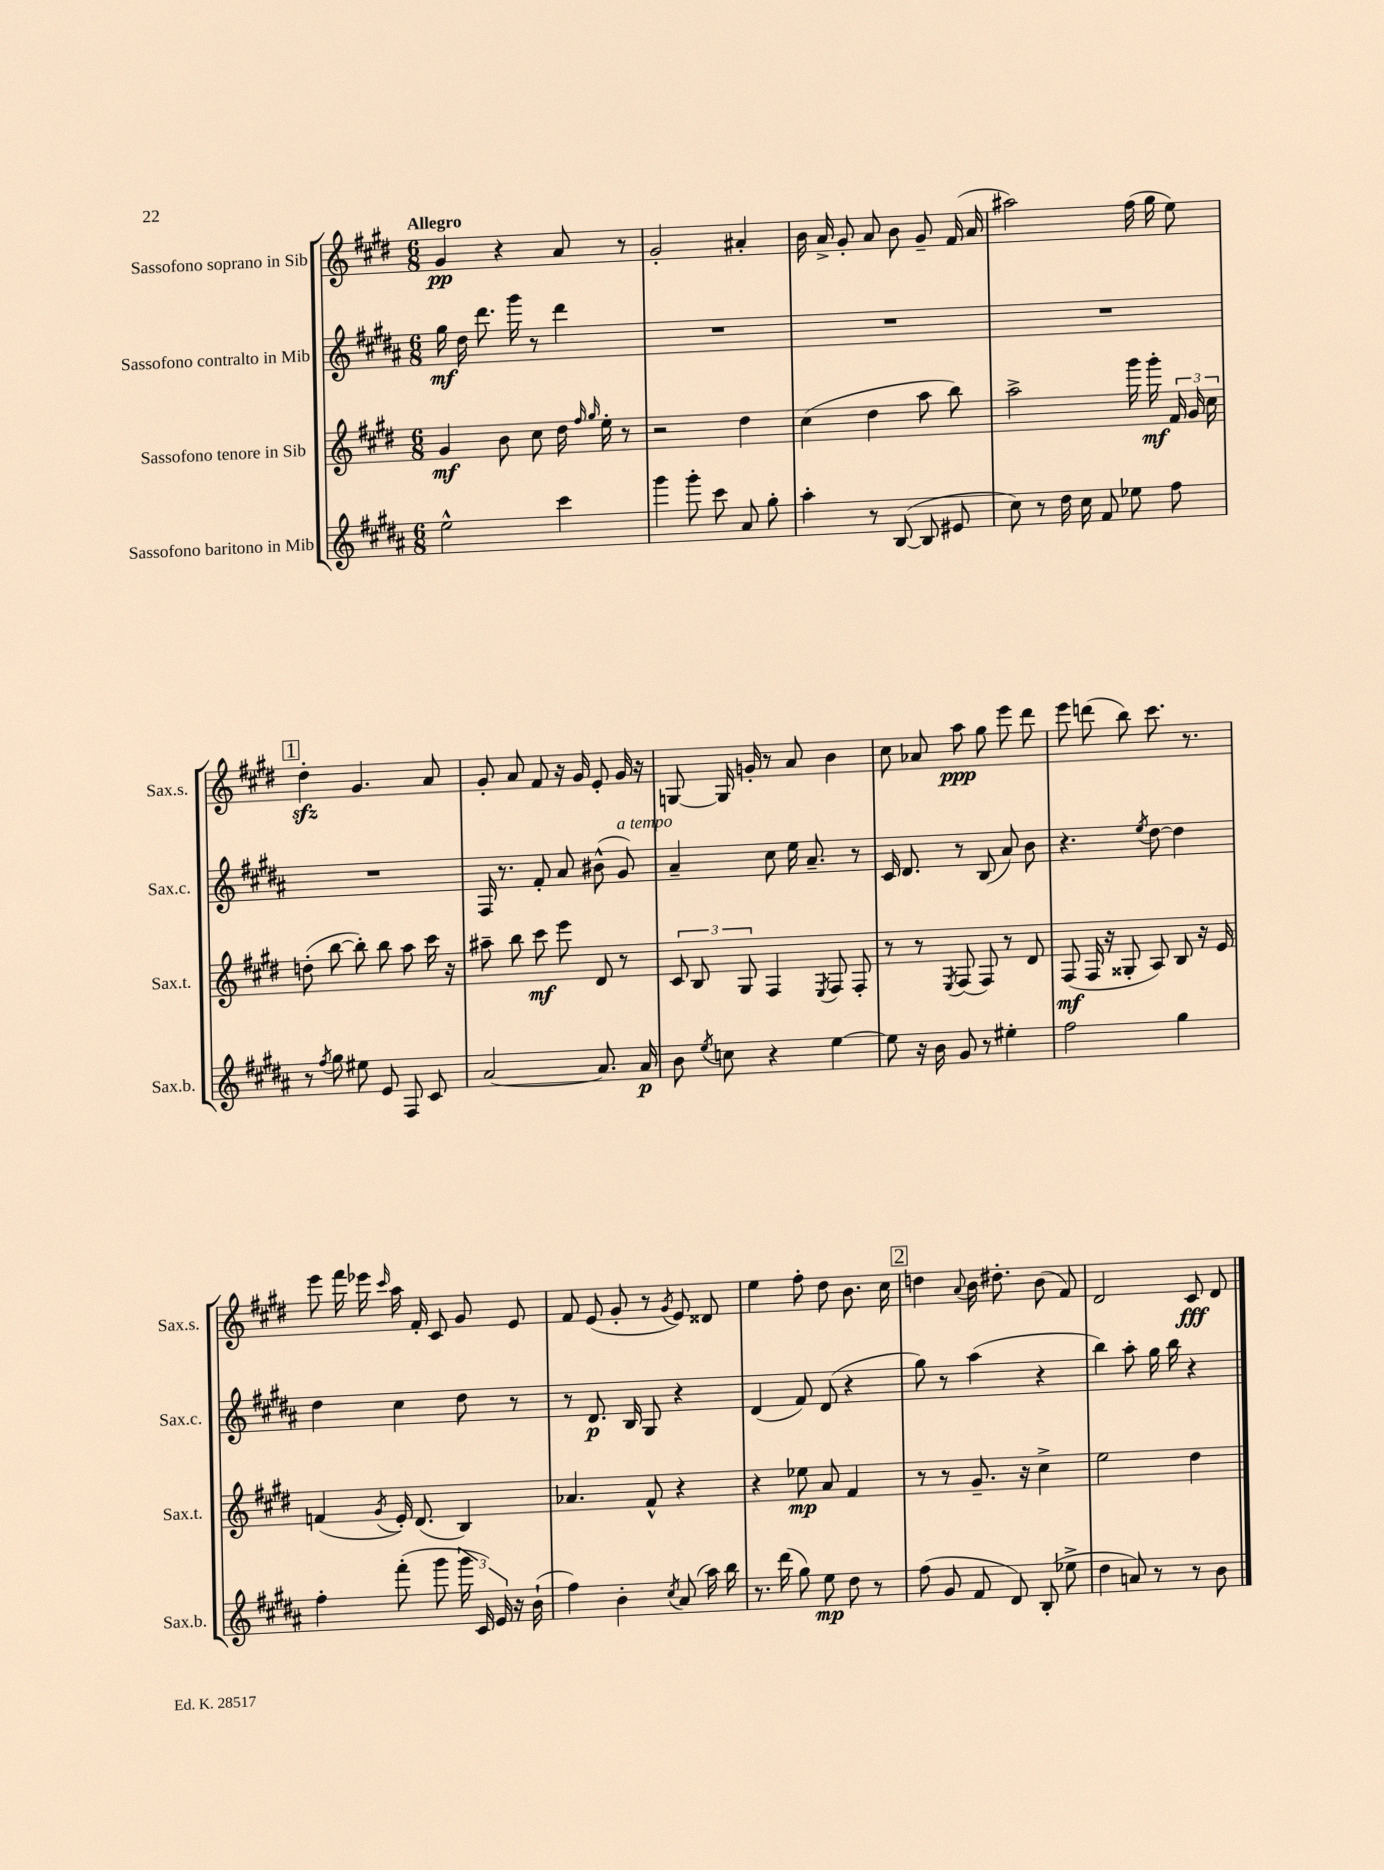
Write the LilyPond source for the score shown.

<<
\new StaffGroup <<
\new Staff = "s0" \with { instrumentName = "Sassofono soprano in Sib" shortInstrumentName = "Sax.s." } {
    \clef treble \key e \major \numericTimeSignature \time 6/8 \tempo "Allegro"
    \autoBeamOff gis'4\pp r4 a'8 r8 |
    gis'2-. ais'4-. |
    b'16 a'16-> gis'8-. a'8 b'8 gis'8-- fis'16( a'16 |
    ais''2) fis''16( gis''16 e''8) |
    \mark \markup { \box "1" } dis''4-.\sfz gis'4. a'8 |
    gis'8-. a'8 fis'8 r16 gis'16 e'8-. gis'16 r16 |
    g8~ g16 g'16-. r8 a'8 b'4 |
    cis''8 aes'8 a''8\ppp gis''8 e'''8 dis'''8 |
    e'''8 d'''8( b''8) cis'''8. r8. |
    e'''8 fis'''16 ees'''16 \grace { cis'''16 } a''16 fis'16-. cis'8 gis'8 e'8 |
    fis'8 e'8( gis'8-. r8 \acciaccatura { gis'8 } e'8) disis'8 |
    e''4 fis''8-. dis''8 b'8. cis''16 |
    \mark \markup { \box "2" } d''4 \appoggiatura { a'8 } b'16 dis''8.-. b'8( fis'8) |
    dis'2 cis'8\fff dis'8 \bar "|." |
}
\new Staff = "s1" \with { instrumentName = "Sassofono contralto in Mib" shortInstrumentName = "Sax.c." } {
    \clef treble \key b \major \numericTimeSignature \time 6/8
    \autoBeamOff gis''16\mf dis''16 dis'''8. gis'''16 r8 dis'''4 |
    R2. |
    R2. |
    R2. |
    \mark \markup { \box "1" } R2. |
    fis16 r8. fis'8-. ais'8 bis'8-^( gis'8^\markup { \italic "a tempo" }) |
    ais'4-- cis''8 e''16 ais'8.-- r8 |
    cis'16 dis'8. r8 b8( ais'8) b'8 |
    r4. \acciaccatura { e''8 } dis''8~ dis''4 |
    dis''4 cis''4 dis''8 r8 |
    r8 dis'8.\p b16 gis8 r4 |
    dis'4( fis'8) dis'8( r4 |
    \mark \markup { \box "2" } gis''8) r8 ais''4( r4 |
    b''4) ais''8-. gis''16 b''16 r4 \bar "|." |
}
\new Staff = "s2" \with { instrumentName = "Sassofono tenore in Sib" shortInstrumentName = "Sax.t." } {
    \clef treble \key e \major \numericTimeSignature \time 6/8
    \autoBeamOff gis'4\mf b'8 cis''8 dis''16 \grace { fis''16 gis''16 } e''16-. r8 |
    r2 dis''4 |
    cis''4( dis''4 a''8 b''8) |
    a''2-> gis'''16 gis'''16-.\mf \tuplet 3/2 { fis'16 gis'16 cis''16 } |
    \mark \markup { \box "1" } d''8-.( b''8~ b''8-.) b''8 a''8 cis'''16 r16 |
    ais''8-- b''8 cis'''8\mf e'''8 dis'8 r8 |
    \tuplet 3/2 { cis'8 b8 gis8 } fis4 \acciaccatura { e8 } fis8 fis8-. |
    r8 r8 \acciaccatura { e8 } fis8( fis8) r8 dis'8 |
    fis8\mf( fis16 r16 gisis8-. a8) b8 r16 e'16 |
    f'4( \acciaccatura { gis'8 } e'16-.) dis'8.( b4) |
    aes'4. fis'8-^ r4 |
    r4 ees''8\mp a'8 fis'4 |
    \mark \markup { \box "2" } r8 r8 gis'8.-- r16 cis''4-> |
    e''2 dis''4 \bar "|." |
}
\new Staff = "s3" \with { instrumentName = "Sassofono baritono in Mib" shortInstrumentName = "Sax.b." } {
    \clef treble \key b \major \numericTimeSignature \time 6/8
    \autoBeamOff e''2-^ cis'''4 |
    gis'''4 gis'''8-. cis'''8 ais'8 gis''8-. |
    ais''4-. r8 b8~( b8 eis'8 |
    cis''8) r8 dis''16 cis''16 fis'8 ees''8 fis''8 |
    \mark \markup { \box "1" } r8 \acciaccatura { fis''8 } gis''8 eis''8 e'8 fis8 cis'8 |
    ais'2~ ais'8. ais'16\p |
    b'8 \acciaccatura { e''8 } c''8 r4 e''4~ |
    e''8 r16 b'16 gis'8 r8 eis''4-. |
    fis''2 gis''4 |
    fis''4-. fis'''8-.( gis'''8 \tuplet 3/2 { gis'''16 cis'16) e'16 } r16 b'16-!( |
    fis''4) b'4-. \acciaccatura { cis''8 } ais'8( ais''16) b''16 |
    r8. dis'''16( gis''8) e''8\mp dis''8 r8 |
    \mark \markup { \box "2" } fis''8( gis'8 fis'8 dis'8) b8-.( ees''8-> |
    dis''4 a'8) r8 r8 b'8 \bar "|." |
}
>>
>>
\layout { \context { \Score \remove "Bar_number_engraver" } }
